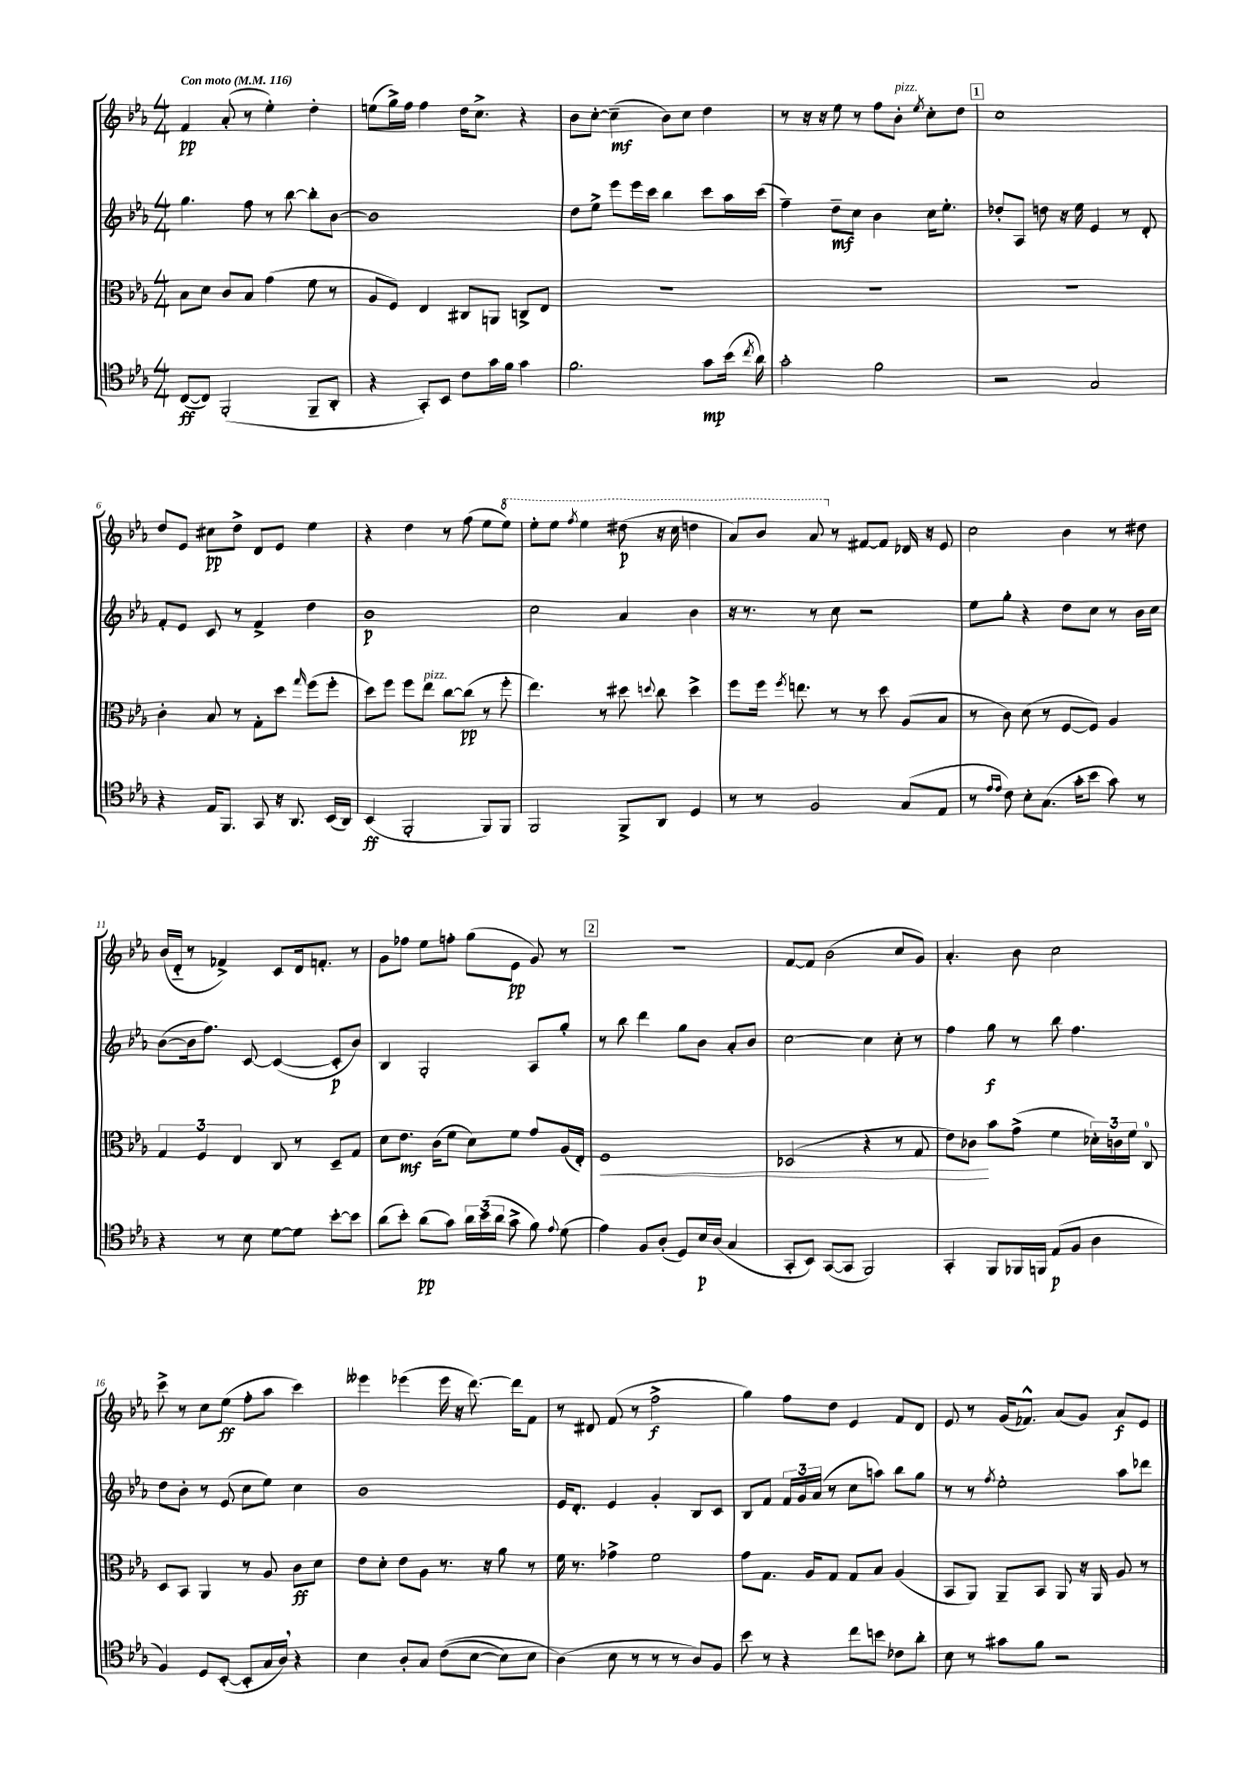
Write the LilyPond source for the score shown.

<<
\new StaffGroup <<
\new Staff = "s0" {
    \clef treble \key ees \major \numericTimeSignature \time 4/4 \tempo "Con moto" 4 = 116
    \autoBeamOff f'4\pp aes'8-.( r8 ees''4-.) d''4-. |
    e''8[( g''16->) f''16] f''4 d''16[ c''8.]-> r4 |
    bes'8[ c''8]~-. c''4--\mf( bes'8[) c''8] d''4 |
    r8 r16 r16 ees''8 r8 f''8[ bes'8]-.^\markup { \italic "pizz." } \acciaccatura { ees''8 } c''8[-. d''8] |
    \mark \markup { \box "1" } c''1 |
    d''8[ ees'8] cis''8[\pp d''8]-> d'8[ ees'8] ees''4 |
    r4 d''4 r8 f''8( ees''8[ \ottava #1 ees'''8]) |
    ees'''8[-. ees'''8] \acciaccatura { f'''8 } ees'''4 dis'''8\p( r16 c'''16 d'''4 |
    aes''8[) bes''8] aes''8 \ottava #0 r8 fis'8[~ fis'8] des'16 r16 ees'8 |
    c''2 bes'4 r8 dis''8 |
    bes'16[( d'16]-_ r8 fes'4->) c'8[ d'16 f'8.]-. r8 |
    g'8[ fes''8] ees''8[ f''8]-. g''8[( ees'8]\pp g'8) r8 |
    \mark \markup { \box "2" } r1 |
    f'8[~ f'8] bes'2( c''8[ g'8]) |
    aes'4.-. bes'8 c''2 |
    c'''8-> r8 c''8[ ees''8]\ff( f''8[-. aes''8] c'''4) |
    eeses'''4 ees'''4( ees'''16 r16 d'''8.~) d'''16[ f'8] |
    r8 dis'8 f'8( r8 f''2->\f |
    g''4) f''8[ d''8] ees'4 f'8[ d'8] |
    ees'8 r8 g'16[( fes'8.]-^) aes'8[( g'8]) aes'8[\f ees'8] \bar "|." |
}
\new Staff = "s1" {
    \clef treble \key ees \major \numericTimeSignature \time 4/4
    \autoBeamOff g''4. f''8 r8 bes''8~ bes''8[-. bes'8]~ |
    bes'1 |
    d''8[ ees''8]-> ees'''8[ ees'''16 c'''16] bes''4 c'''8[ aes''16 c'''16]( |
    f''4--) d''8[--\mf c''8] bes'4 c''16[ ees''8.]-. |
    \mark \markup { \box "1" } des''8[-. aes8] d''8 r16 ees''16 ees'4 r8 d'8-. |
    f'8[-. ees'8] c'8 r8 f'4-> d''4 |
    bes'1\p |
    c''2 aes'4 bes'4 |
    r16 r8. r8 c''8 r2 |
    ees''8[ g''8]-. r4 d''8[ c''8] r8 bes'16[ c''16] |
    bes'8[~( bes'16 f''8.]) c'8~ c'4~( c'8[-.\p bes'8]) |
    bes4 g2-. aes8[ g''8]-. |
    \mark \markup { \box "2" } r8 bes''8 d'''4 g''8[ bes'8] aes'8[-. bes'8] |
    c''2~ c''4 c''8-. r8 |
    f''4 g''8\f r8 bes''8 f''4. |
    d''8[ bes'8]-. r8 ees'8( c''8[ ees''8]) c''4 |
    bes'1 |
    ees'16[ d'8.]-. ees'4 g'4-. bes8[ c'8] |
    bes8[ f'8] \tuplet 3/2 { f'16[ g'16 aes'16]( } r8 c''8[ a''8]) bes''8[ g''8] |
    r8 r8 \acciaccatura { f''8 } ees''2-. aes''8[ des'''8] \bar "|." |
}
\new Staff = "s2" {
    \clef alto \key ees \major \numericTimeSignature \time 4/4
    \autoBeamOff bes8[ d'8] c'8[ bes8] g'4( f'8 r8 |
    aes8[ f8]) ees4 cis8[ a,8] c8[-> ees8] |
    R1 |
    R1 |
    \mark \markup { \box "1" } R1 |
    c'4-. bes8 r8 g8[-. d''8] \grace { g''16 } f''8[( f''8]-. |
    d''8[) f''8] f''8[ ees''8]^\markup { \italic "pizz." } c''8[~ c''8]\pp( r8 f''8-. |
    ees''4.) r8 dis''8 \appoggiatura { d''8 } c''8 d''4-> |
    f''8[ f''16] \acciaccatura { f''8 } e''8. r8 r8 d''8 aes8[( bes8] |
    r8 c'8) d'8( r8 f8[~ f8]) aes4 |
    \tuplet 3/2 { g4 f4 ees4 } c8 r8 d8[-- g8] |
    d'8[ ees'8.]\mf c'16[( f'8] d'8[) f'8] g'8[ aes16( ees16]-.) |
    \mark \markup { \box "2" } f1\< |
    des2( r4 r8 g8 |
    ees'8[) ces'8]\! bes'8[ g'8]->( f'4 \tuplet 3/2 { des'16[-.) c'16 f'16] } c8-0 |
    d8[ bes,8] aes,4 r8 aes8 c'8[\ff d'8] |
    ees'8[ d'8]-. ees'8[ aes8] r8. r16 aes'8 r8 |
    f'16 r8. ges'4-> f'2 |
    g'8[ g8.] aes16[ g8] g8[ bes8] aes4( |
    bes,8[ aes,8]) aes,8[-- bes,8] aes,8 r16 aes,16 aes8 r8 \bar "|." |
}
\new Staff = "s3" {
    \clef tenor \key ees \major \numericTimeSignature \time 4/4
    \autoBeamOff c8[~\ff( c8]) f,2-.( f,8[-- aes,8]-. |
    r4 g,8[-.) bes,8] c'8[ g'16 f'16] g'4 |
    f'2. g'8[\mp bes'16]( \acciaccatura { c''8 } aes'16) |
    g'2-. f'2 |
    \mark \markup { \box "1" } r2 g2 |
    r4 ees16[ f,8.] g,8 r16 aes,8. bes,16[( aes,16]) |
    bes,4\ff( f,2-. f,8[) f,8] |
    f,2 f,8[-> aes,8] d4 |
    r8 r8 f2 g8[( ees8] |
    r8 \grace { ees'16[ ees'16] } c'8) bes8[-. g8.]( g'16[-. bes'8] g'8) r8 |
    r4 r8 bes8 d'8[~ d'8] bes'8[~-. bes'8] |
    aes'8[( bes'8]-.) aes'8[\pp( g'8]) \tuplet 3/2 { aes'16[ bes'16( aes'16] } g'8-> f'8) \appoggiatura { ees'8 } d'8( |
    \mark \markup { \box "2" } ees'4) f8[ aes8]-.( d8[) bes16\p aes16]( g4 |
    g,8[-. bes,8]) g,8[~( g,8] f,2) |
    g,4-. f,8[ fes,16 f,16] ees8[\p( f8] aes4 |
    f4) d8[ bes,8]~-.( bes,8[-. g16 aes16]) \breathe r4 |
    bes4 aes8[-. g8] c'8[(\( bes8]~ bes8[) bes8] |
    aes4(\) bes8 r8 r8 r8 aes8[) f8] |
    bes'8 r8 r4 c''8[ b'8] ces'8[ aes'8]-. |
    bes8 r8 gis'8[ f'8] r2 \bar "|." |
}
>>
>>
